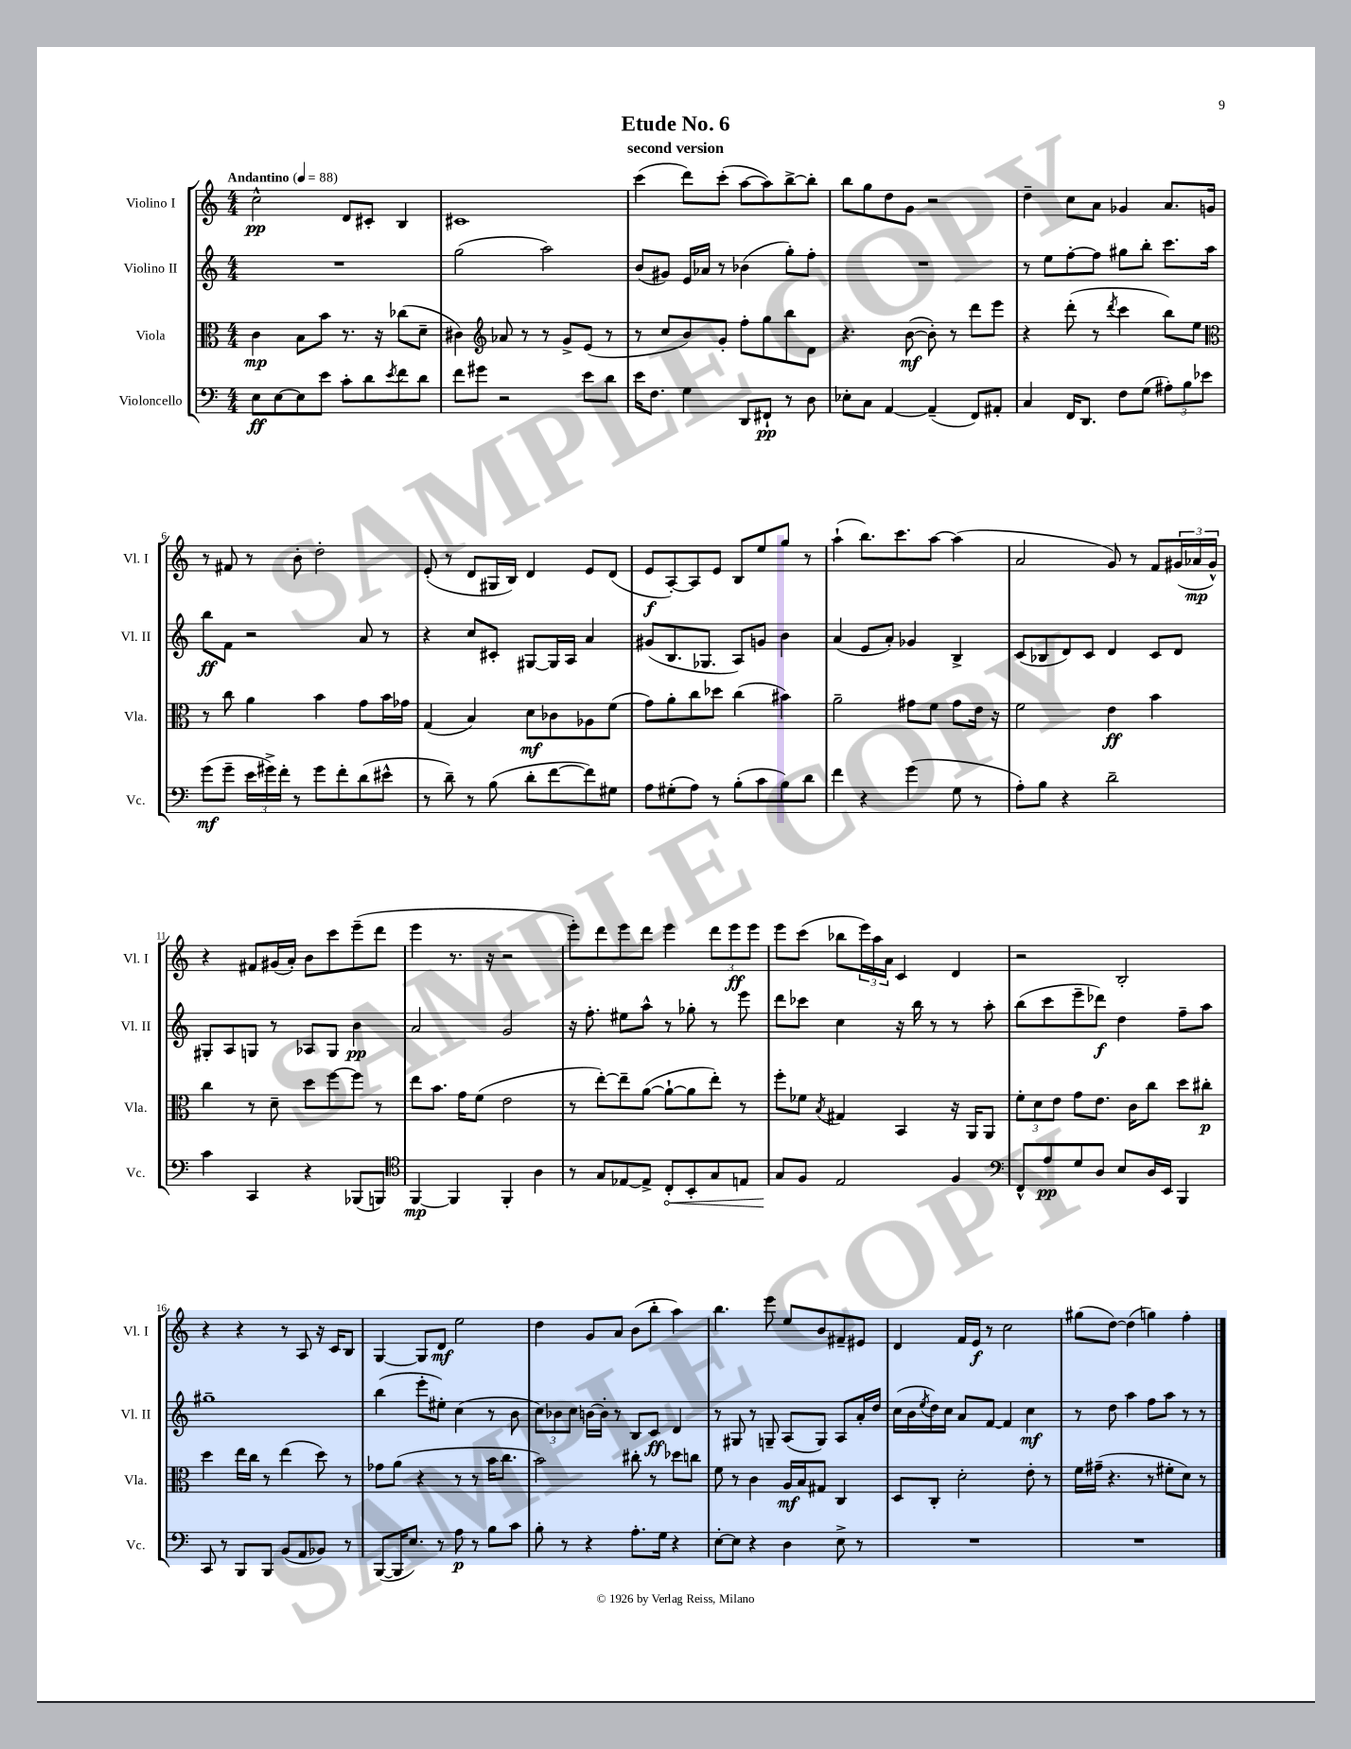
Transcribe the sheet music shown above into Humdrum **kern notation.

**kern	**dynam	**kern	**dynam	**kern	**dynam	**kern	**dynam
*part4	*part4	*part3	*part3	*part2	*part2	*part1	*part1
*staff4	*staff4	*staff3	*staff3	*staff2	*staff2	*staff1	*staff1
*I"Violoncello	*	*I"Viola	*	*I"Violino II	*	*I"Violino I	*
*I'Vc.	*	*I'Vla.	*	*I'Vl. II	*	*I'Vl. I	*
*clefF4	*	*clefC3	*	*clefG2	*	*clefG2	*
*k[]	*	*k[]	*	*k[]	*	*k[]	*
*M4/4	*	*M4/4	*	*M4/4	*	*M4/4	*
*MM88	*	*MM88	*	*MM88	*	*MM88	*
=1	=1	=1	=1	=1	=1	=1	=1
!	!	!	!	!	!	!LO:TX:a:B:t=Andantino	!
8E\L	ff	4c\	mp	1r	.	2cc^^\	pp
[8E\	.	.	.	.	.	.	.
8E\]	.	8B\L	.	.	.	.	.
8e\J	.	8b\J	.	.	.	.	.
8c'\L	.	8.r	.	.	.	8d/L	.
8d\	.	.	.	.	.	8c#X'/J	.
.	.	16r	.	.	.	.	.
8qe/	.	.	.	.	.	.	.
8f\	.	(8cc-X\L	.	.	.	4B/	.
8d\J	.	8d~\J	.	.	.	.	.
=2	=2	=2	=2	=2	=2	=2	=2
8f\L	.	4c#X\)	.	(2gg\	.	1c#X	.
8g#X\J	.	.	.	.	.	.	.
*	*	*clefG2	*	*	*	*	*
2r	.	8a-X/	.	.	.	.	.
.	.	8r	.	.	.	.	.
.	.	8r	.	2aa\)	.	.	.
.	.	8g^/L	.	.	.	.	.
8e\L	.	(8e/J	.	.	.	.	.
8d\J	.	8r	.	.	.	.	.
=3	=3	=3	=3	=3	=3	=3	=3
16e\KL	.	8r	.	(8b/L	.	(4ccc\	.
8.F\J	.	.	.	.	.	.	.
.	.	8cc/L	.	8g#X/J)	.	.	.
4G\	.	8b/)	.	16e/LL	.	8ddd\L)	.
.	.	.	.	16a-X/JJ	.	.	.
.	.	8g'/J	.	8r	.	(8ccc'\J	.
8DD/L	.	8ff'\L	.	(4b-X\	.	[8aa\L	.
8FF#X`/J	pp	8gg\	.	.	.	8aa\])	.
8r	.	8bb\	.	8gg'\L)	.	[8bb^\	.
8D\	.	8d\J	.	8ff'\J	.	8bb'\J]	.
=4	=4	=4	=4	=4	=4	=4	=4
8E-X'\L	.	4.r	.	1r	.	8bb\L	.
8C\J	.	.	.	.	.	8gg\	.
[4AA/	.	.	.	.	.	8dd\	.
.	.	([8b\	mf	.	.	8g\J	.
(4AA~/]	.	8b'\])	.	.	.	2r	.
.	.	8r	.	.	.	.	.
8FF/L)	.	8ddd\L	.	.	.	.	.
8AA#X'/J	.	8eee\J	.	.	.	.	.
=5	=5	=5	=5	=5	=5	=5	=5
4C/	.	4r	.	8r	.	4dd~\	.
.	.	.	.	8ee\L	.	.	.
16FF/KL	.	(8ddd'\	.	[8ff'\	.	8cc\L	.
8.DD/J	.	.	.	.	.	.	.
.	.	8r	.	8ff\J]	.	8a\J	.
.	.	8qddd/	.	.	.	.	.
8F\L	.	4ccc\	.	8gg#X\L	.	4g-X/	.
(8G\J	.	.	.	8bb'\J	.	.	.
12A#X'\L)	.	8bb\L)	.	8.ccc\L	.	8.a/L	.
12B\	.	.	.	.	.	.	.
.	.	8ee\J	.	.	.	.	.
12e-X\J	.	.	.	.	.	.	.
.	.	.	.	16aa\Jk	.	16gn/Jk	.
!!LO:LB:g=z
=6	=6	=6	=6	=6	=6	=6	=6
*	*	*clefC3	*	*	*	*	*
(8g\L	mf	8r	.	8bb\L	ff	8r	.
8g~\J	.	8cc\	.	8f\J	.	8f#X/	.
24e\LL	.	4a\	.	2r	.	8r	.
24g#X^\)	.	.	.	.	.	.	.
24f'\JJ	.	.	.	.	.	.	.
8r	.	.	.	.	.	8b'\	.
8g#\L	.	4b\	.	.	.	2dd'\	.
8f'\	.	.	.	.	.	.	.
(8d\	.	8g\L	.	8a/	.	.	.
8e#X^^\J	.	16b\L	.	8r	.	.	.
.	.	16g-X\JJ	.	.	.	.	.
=7	=7	=7	=7	=7	=7	=7	=7
8r	.	(4G/	.	4r	.	(8e'/	.
8d~\)	.	.	.	.	.	8r	.
8r	.	4B/)	.	8cc/L	.	8d/L	.
(8B\	.	.	.	8c#X'/J	.	16G#X/L	.
.	.	.	.	.	.	16B/JJ)	.
8d'\L	.	8d\L	mf	[8G#X/L	.	4d/	.
[8f\	.	8c-X\	.	16G#/L]	.	.	.
.	.	.	.	16A/JJ	.	.	.
8f\])	.	8A-X\	.	4a/	.	8e/L	.
8G#X\J	.	(8f\J	.	.	.	(8d/J	.
=8	=8	=8	=8	=8	=8	=8	=8
8A\L	.	8g\L)	.	(8g#X/L	.	8e/L	f
(8G#X'\	.	8a'\	.	8.B/	.	[8A'/)	.
8A\J)	.	8cc\	.	.	.	8A/]	.
.	.	.	.	8.G-X/J	.	.	.
8r	.	8dd-X\J	.	.	.	8e/J	.
(8B'\L	.	(4cc\	.	8A/L)	.	8B/L	.
8c\	.	.	.	8gn/J	.	8ee/	.
8B\)	.	4b#X\)	.	4b\	.	8gg/J	.
8d\J	.	.	.	.	.	8r	.
=9	=9	=9	=9	=9	=9	=9	=9
4f\	.	2a~\	.	(4a/	.	(4aa`\	.
4r	.	.	.	8e/L	.	8.bb\L)	.
.	.	.	.	8a'/J)	.	.	.
.	.	.	.	.	.	8.ccc\	.
(4g\	.	8g#X\L	.	4g-X/	.	.	.
.	.	8f\J	.	.	.	[8aa\J	.
8G\	.	8g#\L	.	4B^/	.	(4aa\]	.
8r	.	16e\Jk	.	.	.	.	.
.	.	16r	.	.	.	.	.
=10	=10	=10	=10	=10	=10	=10	=10
8A'\L)	.	2f\	.	(8c/L	.	2a/	.
8B\J	.	.	.	8B-X/	.	.	.
4r	.	.	.	8d/)	.	.	.
.	.	.	.	8c/J	.	.	.
2d~\	.	4e\	ff	4d/	.	8g/)	.
.	.	.	.	.	.	8r	.
.	.	4b\	.	8c/L	.	8f/L	.
.	.	.	.	8d/J	.	(24g#X/L	.
.	.	.	.	.	.	24a-X/	mp
.	.	.	.	.	.	24g#^^/JJ)	.
!!LO:LB:g=z
=11	=11	=11	=11	=11	=11	=11	=11
4c\	.	4cc\	.	8G#X'/L	.	4r	.
.	.	.	.	8A/	.	.	.
4CC/	.	8r	.	8Gn/J	.	8f#X/L	.
.	.	8d~\	.	8r	.	(16g#X/L	.
.	.	.	.	.	.	16a'/JJ)	.
4r	.	8dd\L	.	8A-X/L	.	8b\L	.
.	.	[8ff\	.	8G/J	.	8ccc\	.
(8BBB-X/L	.	8ff\J]	.	4b\	pp	(8eee~\	.
8BBBn/J)	.	8r	.	.	.	8ddd\J	.
=12	=12	=12	=12	=12	=12	=12	=12
*clefC4	*	*	*	*	*	*	*
[4FF/	mp	8ee\L	.	2a/	.	4eee\	.
.	.	8.b\J	.	.	.	.	.
4FF/]	.	.	.	.	.	8.r	.
.	.	16g\KL	.	.	.	.	.
.	.	(8f\J	.	.	.	.	.
.	.	.	.	.	.	16r	.
4FF'/	.	2e\	.	2g/	.	2r	.
4A\	.	.	.	.	.	.	.
=13	=13	=13	=13	=13	=13	=13	=13
8r	.	8r	.	16r	.	8eee'\L)	.
.	.	.	.	8.ff'\	.	.	.
8G/L	.	[8ee'\L)	.	.	.	8ddd\	.
[8E-X/	.	8ee~\]	.	8ee#X\L	.	8eee\	.
8E-^/J]	.	([8a\J	.	8aa^^\J	.	8ddd\J	.
!	!LO:HP:b	!	!	!	!	!	!
8C'/L	<	8a`\L_	.	8r	.	4eee\	.
8BB'/	.	8a\]	.	8gg-X'\	.	.	.
8G/	.	8ee'\J)	.	8r	.	12ddd\L	.
.	.	.	.	.	.	12eee\	ff
8En/J	.	8r	.	8eee\	.	.	.
.	.	.	.	.	.	12eee\J	.
=14	=14	=14	=14	=14	=14	=14	=14
8G/L	.	8ff'\L	.	8ddd\L	.	8eee\L	.
8F/J	[	8f-X\J	.	8ccc-X\J	.	(8ccc\J	.
.	.	8qB/	.	.	.	.	.
2E/	.	4G#X/	.	4cc\	.	8bb-X\L	.
.	.	.	.	.	.	24eee\L)	.
.	.	.	.	.	.	24aa\	.
.	.	.	.	.	.	24a\JJ	.
.	.	4BB/	.	16r	.	4c/	.
.	.	.	.	16bb\	.	.	.
.	.	.	.	8r	.	.	.
4F/	.	16r	.	8r	.	4d/	.
.	.	16AA/KL	.	.	.	.	.
.	.	8AA/J	.	8aa'\	.	.	.
=15	=15	=15	=15	=15	=15	=15	=15
*clefF4	*	*	*	*	*	*	*
8FF^^/L	.	12f'\L	.	(8bb\L	.	2r	.
.	.	12d\	.	.	.	.	.
8A/	pp	.	.	8ccc\	.	.	.
.	.	12e\J	.	.	.	.	.
8G/	.	8g\L	.	8eee~\	.	.	.
8D/J	.	8.e\J	.	8ddd-X\J)	f	.	.
8E/L	.	.	.	4dd\	.	2B'/	.
.	.	16c\KL	.	.	.	.	.
16D/L	.	8cc\J	.	.	.	.	.
16EE/JJ	.	.	.	.	.	.	.
4BBB/	.	8dd\L	.	8ff~\L	.	.	.
.	.	8cc#X'\J	p	8aa\J	.	.	.
!!LO:LB:g=z
=16	=16	=16	=16	=16	=16	=16	=16
8CC/	.	4dd\	.	1gg#X~	.	4r	.
8r	.	.	.	.	.	.	.
8BBB/L	.	16ee\LL	.	.	.	4r	.
.	.	16cc\JJ	.	.	.	.	.
8BBB/J	.	8r	.	.	.	.	.
(8BB/L	.	(4ee\	.	.	.	8r	.
8AA/	.	.	.	.	.	8A/	.
8BB-X/J)	.	8dd\)	.	.	.	16r	.
.	.	.	.	.	.	16c/KL	.
8r	.	8r	.	.	.	8B/J	.
=17	=17	=17	=17	=17	=17	=17	=17
([8BBB/L	.	8g-X\L	.	(4bb\	.	[4G/	.
16BBB/K]	.	(8a\J	.	.	.	.	.
8.E/J)	.	.	.	.	.	.	.
.	.	4r	.	8eee'\L	.	8G/L]	.
8r	.	.	.	8ee#X'\J)	.	8d/J	mf
8A\	p	8r	.	(4cc\	.	2ee\	.
8r	.	8r	.	.	.	.	.
8B\L	.	16b\KL	.	8r	.	.	.
.	.	8.cc\J	.	.	.	.	.
8c\J	.	.	.	8b\	.	.	.
=18	=18	=18	=18	=18	=18	=18	=18
8B'\	.	2b\)	.	12cc\L)	.	4dd\	.
.	.	.	.	12b-X\	.	.	.
8r	.	.	.	.	.	.	.
.	.	.	.	12cc\J	.	.	.
4r	.	.	.	[16bn\LL	.	8g/L	.
.	.	.	.	16b'\JJ]	.	.	.
.	.	.	.	8r	.	8a/J	.
8.A'\L	.	8cc#X'\	.	8B/L	.	(8b\L	.
.	.	8r	.	8c/J	ff	8bb'\J	.
16G\Jk	.	.	.	.	.	.	.
4r	.	8dd-X\L	.	4d/	.	4aa\)	.
.	.	8ccn\J	.	.	.	.	.
=19	=19	=19	=19	=19	=19	=19	=19
[8E'\L	.	8f\	.	8r	.	4.bb\	.
8E\J]	.	8r	.	8G#X/	.	.	.
4r	.	4c\	.	8r	.	.	.
.	.	.	.	8Gn~/	.	8eee\	.
4D\	.	16A/LL	mf	(8A/L	.	8ee/L	.
.	.	16B/J	.	.	.	.	.
.	.	8G#X/J	.	8G/J)	.	8b/	.
8E^\	.	4C/	.	8A/L	.	8f#X~/	.
8r	.	.	.	16a'/L	.	8e#X/J	.
.	.	.	.	16dd/JJ	.	.	.
=20	=20	=20	=20	=20	=20	=20	=20
1r	.	8D/L	.	(16cc\LL	.	4d/	.
.	.	.	.	16b\	.	.	.
.	.	.	.	8qee/	.	.	.
.	.	8C'/J	.	16dd\)	.	.	.
.	.	.	.	16cc\JJ	.	.	.
.	.	2d'\	.	8a/L	.	16f/LL	.
.	.	.	.	.	.	16e/JJ	f
.	.	.	.	[8f/J	.	8r	.
.	.	.	.	4f/]	.	2cc\	.
.	.	8e'\	.	4cc\	mf	.	.
.	.	8r	.	.	.	.	.
=21	=21	=21	=21	=21	=21	=21	=21
1r	.	16f\LL	.	8r	.	(8gg#X\L	.
.	.	(16g#X~\JJ	.	.	.	.	.
.	.	4.r	.	8dd\	.	[8dd\J)	.
.	.	.	.	4aa\	.	(4dd\]	.
.	.	8r	.	8ff\L	.	4ggn\)	.
.	.	8f#X'\L	.	8aa\J	.	.	.
.	.	8d\J)	.	8r	.	4ff'\	.
.	.	8r	.	8r	.	.	.
==	==	==	==	==	==	==	==
*-	*-	*-	*-	*-	*-	*-	*-
